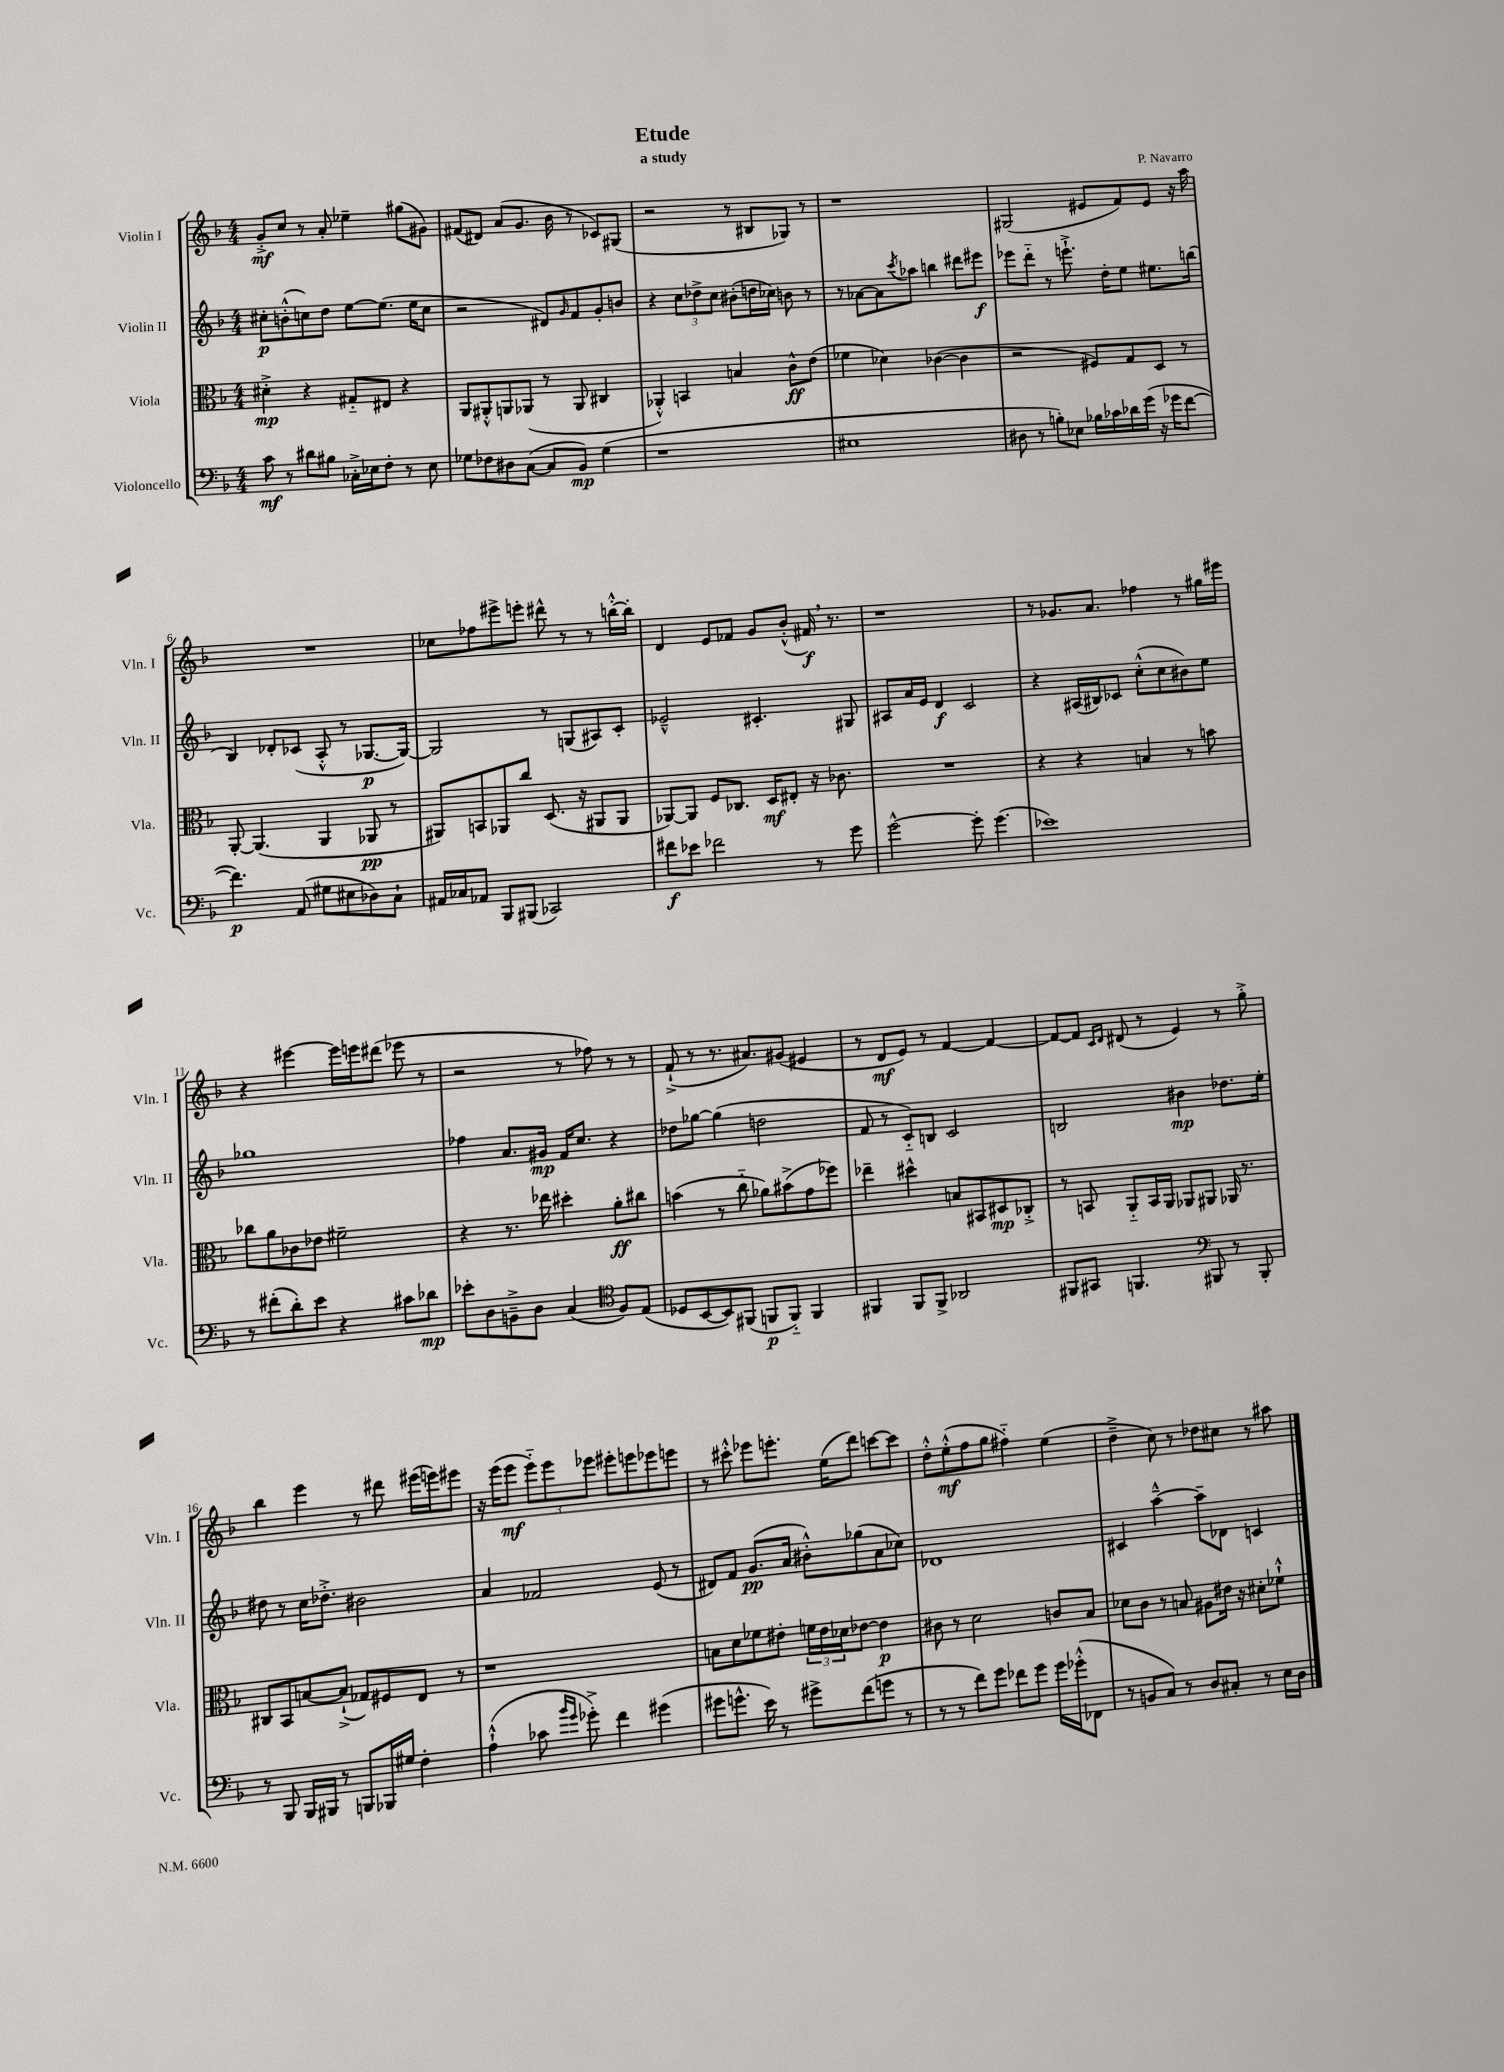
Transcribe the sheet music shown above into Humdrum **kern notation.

**kern	**kern	**kern	**kern
*staff4	*staff3	*staff2	*staff1
*clefF4	*clefC3	*clefG2	*clefG2
*k[b-]	*k[b-]	*k[b-]	*k[b-]
*M4/4	*M4/4	*M4/4	*M4/4
8c\	4d#'^\	8cc#'\L	8g'^/L
8r	.	(8b'^^\	8cc/J
8d#\L	4r	8cc\)	8r
8B#\J	.	8dd\J	8a'/
16C-'^\LL	8G#'~/L	[8ee\L	4ee-~\
16E-\J	.	.	.
8F'\J	8E#/J	(8.ee\]J	.
8r	4r	.	(8gg#\L
.	.	16ee\LK	.
8E-\	.	8cc\J	8g#\J)
=	=	=	=
8G-\L	8AA/L	2r	(8f#/L
8F-\	8AA#'^^/	.	8d#/J)
8D#\	8AA/	.	(8a/L
([8C\J	(8AA-/J	.	8.g/J
8C/]L	8r	8d#/L)	.
.	.	.	16b-\
.	.	16qqg/	.
8BB-/J)	8AA-/	8f/	8r
(4G-\	4C#/	8g'/	8c-/L)
.	.	8b/J	(8G#/J
=	=	=	=
1r	4AA-'^^/)	4r	2r
.	4BB/	12cc\L	.
.	.	12dd-^\	.
.	.	12cc\J	.
.	4B/	(8b#'\L	8r
.	.	16dd\L	8B#/L
.	.	16cc-\JJ)	.
.	8c^^\L	8b\	8G-/J)
.	(8e\J	8r	8r
=	=	=	=
1E#	4f-\	8r	1r
.	.	[8a-\L	.
.	4d-\)	8a-\]	.
.	.	8qccc/	.
.	.	8aa-\J	.
.	([4c-\	4bb\	.
.	4c-\]	8ddd#\L	.
.	.	8eee#\J	.
=	=	=	=
8D#\	2r	8eee-\L	(2G#/
8r	.	8ddd'~\J	.
8B'\L)	.	8r	.
8E-\J	.	8.eee`^\	.
16B-\LL	8F#/L)	.	8e#/L
16c-\	.	16dd'\LK	.
16d-\	8G/	8ee\J	8f/)
(16g\JJ	.	.	.
16r	8D/J	8.ee#\L	8e#/J
16g-\LK	.	.	.
[8f\J	8r	.	16r
.	.	(16bb\Jk	16aa\
=	=	=	=
4.f\])	[8AA'/	4B-/)	1r
.	(4.AA/]	.	.
.	.	8d-'/L	.
(8AA/	.	(8c-/J	.
8G#\L	4AA/	8A'^^/	.
8E#\	.	8r	.
8D-\)	8AA-/	[8.G-/L	.
8C`\J	8r	.	.
.	.	16G-/_Jk)	.
=	=	=	=
16AA#/LL	8AA#/L)	2G-/]	8cc-\L
16C-/J	.	.	.
8AA-/J	8BB/	.	8ff-\
8BBB-/L	8AA-/	.	8eee#^\
(8BBB#/J	8cc/J	.	8eee'\J
2CC-/)	(8.D/	8r	8ddd#^^\
.	.	(8G/L	8r
.	16r	.	.
.	8AA#/L	8A#/)	8r
.	8AA#/J	8c'/J	[16bb'^^\LL
.	.	.	16bb'\]JJ
=	=	=	=
8f#\L	[8AA-/L)	2e-~^^/	4d/
8e-\J	8AA-/]J	.	.
2f-\	8F/L	.	8e/L
.	8.C-/J	.	8f-/J
.	.	4.c#'/	8g/L
.	16D/LK	.	.
.	8E#'/J	.	(8b-'^^/J
8r	16r	.	16f#/)
.	8.c-\	.	8.r
8g\	.	8G#/	.
=	=	=	=
[2g^^\	1r	8A#/L	1r
.	.	16a/L	.
.	.	16e/JJ	.
.	.	4d/	.
8g'\]	.	2c/	.
(4.g\	.	.	.
=	=	=	=
1e-)	4r	4r	8r
.	.	.	8.g-/L
.	4r	(16A#/LL	.
.	.	16B#/J)	8.a/J
.	.	8c-/J	.
.	4B/	(8cc'^^\L	4ff-\
.	.	8cc\	.
.	8r	8b#\)	8r
.	8b\	8ee\J	16gg#\LL
.	.	.	16eee#\JJ
=	=	=	=
8r	8cc-\L	1gg-	4r
(8f#'\L	8a\	.	.
8d'\)	8c-\	.	[4eee#\
8e\J	8e-\J	.	.
4r	2f#~\	.	16eee#\]LL
.	.	.	16eee\J
.	.	.	(8ddd#\J
8c#\L	.	.	8eee-\
8d-\J	.	.	8r
=	=	=	=
8e-'\L	4r	4ff-\	2r
8D\	.	.	.
8BB~^\	8.r	8.a/L	.
8D\J	.	.	.
.	16ee-\	16g#/Jk	.
(4C/	4dd#'\	16f/LK	8r
.	.	8.cc/J	.
.	.	.	8ff-\)
*clefC4	*	*	*
8F/L)	8a'\L	4r	8r
(8E/J	8cc#\J	.	8r
=	=	=	=
8D-/L	(4b\	8dd-\L	(8f`^/
[8BB-/	.	[8gg-\J	8r
8BB-/])	8r	(4gg-\]	8.r
(8FF#/J	8cc'~\	.	.
.	.	.	8.a#/L)
8FF/L	8a-\L)	2dd\	.
8FF'~/J)	(8b#^\	.	(8g#/J
4FF/	8g\	.	4e#/
.	8ff-\J)	.	.
=	=	=	=
4FF#/	4ee-~\	8f/	8r
.	.	8r	8d/L
8FF#/L	4dd#^^\	8c'~/L)	8e/J)
8FF#^/J	.	8B/J	8r
2AA-/	8B/L	2c/	[4f/
.	8BB#/	.	.
.	8D#/	.	4f/_
.	8C-'^/J	.	.
=	=	=	=
8FF#/L	8r	2B/	8f/_L
8GG#/J	8BB/	.	8f/]J
.	.	.	16qqc/LL
.	.	.	16qqd/JJ
4.FF/	8AA'~/L	.	(8d#/
.	16BB/L	.	8r
.	16AA/JJ	.	.
.	8AA-/L	4b#\	4e/)
*clefF4	*	*	*
8BBB#/	8AA#/J	.	.
8r	16AA-/	8.dd-\L	8r
.	8.r	.	.
8BBB#'/	.	.	8gg'^\
.	.	16ee'\Jk	.
=	=	=	=
8r	8C#/L	8dd#\	4bb-\
8BBB-/	8BB-/	8r	.
16BBB-/LL	[8B/	16cc\LK	4eee\
16BBB#/JJ	.	8.dd-'^\J	.
8r	(8B`^/]J	.	.
8BBB/L	8G-/L)	2b#\	8r
16BBB-/L	8F#/	.	8ddd#\
16G#/JJ	.	.	.
4F'\	8E/J	.	(16eee#\LL
.	.	.	16eee\J)
.	8r	.	8eee#\J
=	=	=	=
(4A`^^\	1r	4a/	16r
.	.	.	(16eee\LK
.	.	.	8eee\J
8c-\	.	2f-/	12eee'~\L)
.	.	.	12eee\
16qqb-/LL	.	.	.
16qqg/JJ	.	.	.
8g-'^\)	.	.	.
.	.	.	12eee-\J
4f\	.	.	8eee#'\L
.	.	.	8eee\
(4g#\	.	(8e/	8eee-\
.	.	8r	8eee\J
=	=	=	=
8g#\L	8B\L	8d#/L)	8r
8.g^^\J	8d\	8f/J	8ccc#'^^\
.	8f-\	(8.g/L	8eee-\L
16e\)	.	.	.
8r	8e#'\J	.	8.eee'\J
.	.	16a/Jk	.
8g#^\L	24f\LL	8b#'^^\L)	.
.	24e#\	.	.
.	.	.	(16ee\LK
.	24d-\J	.	.
(8f\	[8e-\J	(8gg-\	8ddd\J)
8g\J	4e-\]	8a\	[8ccc\L
8r	.	8cc-\J)	8ccc\]J
=	=	=	=
8r	8c#\	1d-	8dd'^^\L
8r	8r	.	(8ee'^^\
8f\L)	2d\	.	8ff\
8g\J	.	.	8gg\J
8f-\L	.	.	4ff#'~\)
8g\J	.	.	.
16g\LL	8c/L	.	(4ee\
(16g-'^^\J	.	.	.
8FF-\J	8B-/J	.	.
=	=	=	=
8r	8d-\L	4c#/	4dd~^\
8BB/L	8c\J	.	.
8C/J)	8r	[4aa~^^\	8cc\)
8r	8B/	.	8r
8D/L	8A#\L	8aa~\]L	8dd-\L
8C#'/J	16e#\Jk	8d-\J	8cc#\J
.	16r	.	.
8r	8d#'\L	4c/	8r
16E\LL	8f-`^^\J	.	8aa#\
16D\JJ	.	.	.
==	==	==	==
*-	*-	*-	*-
